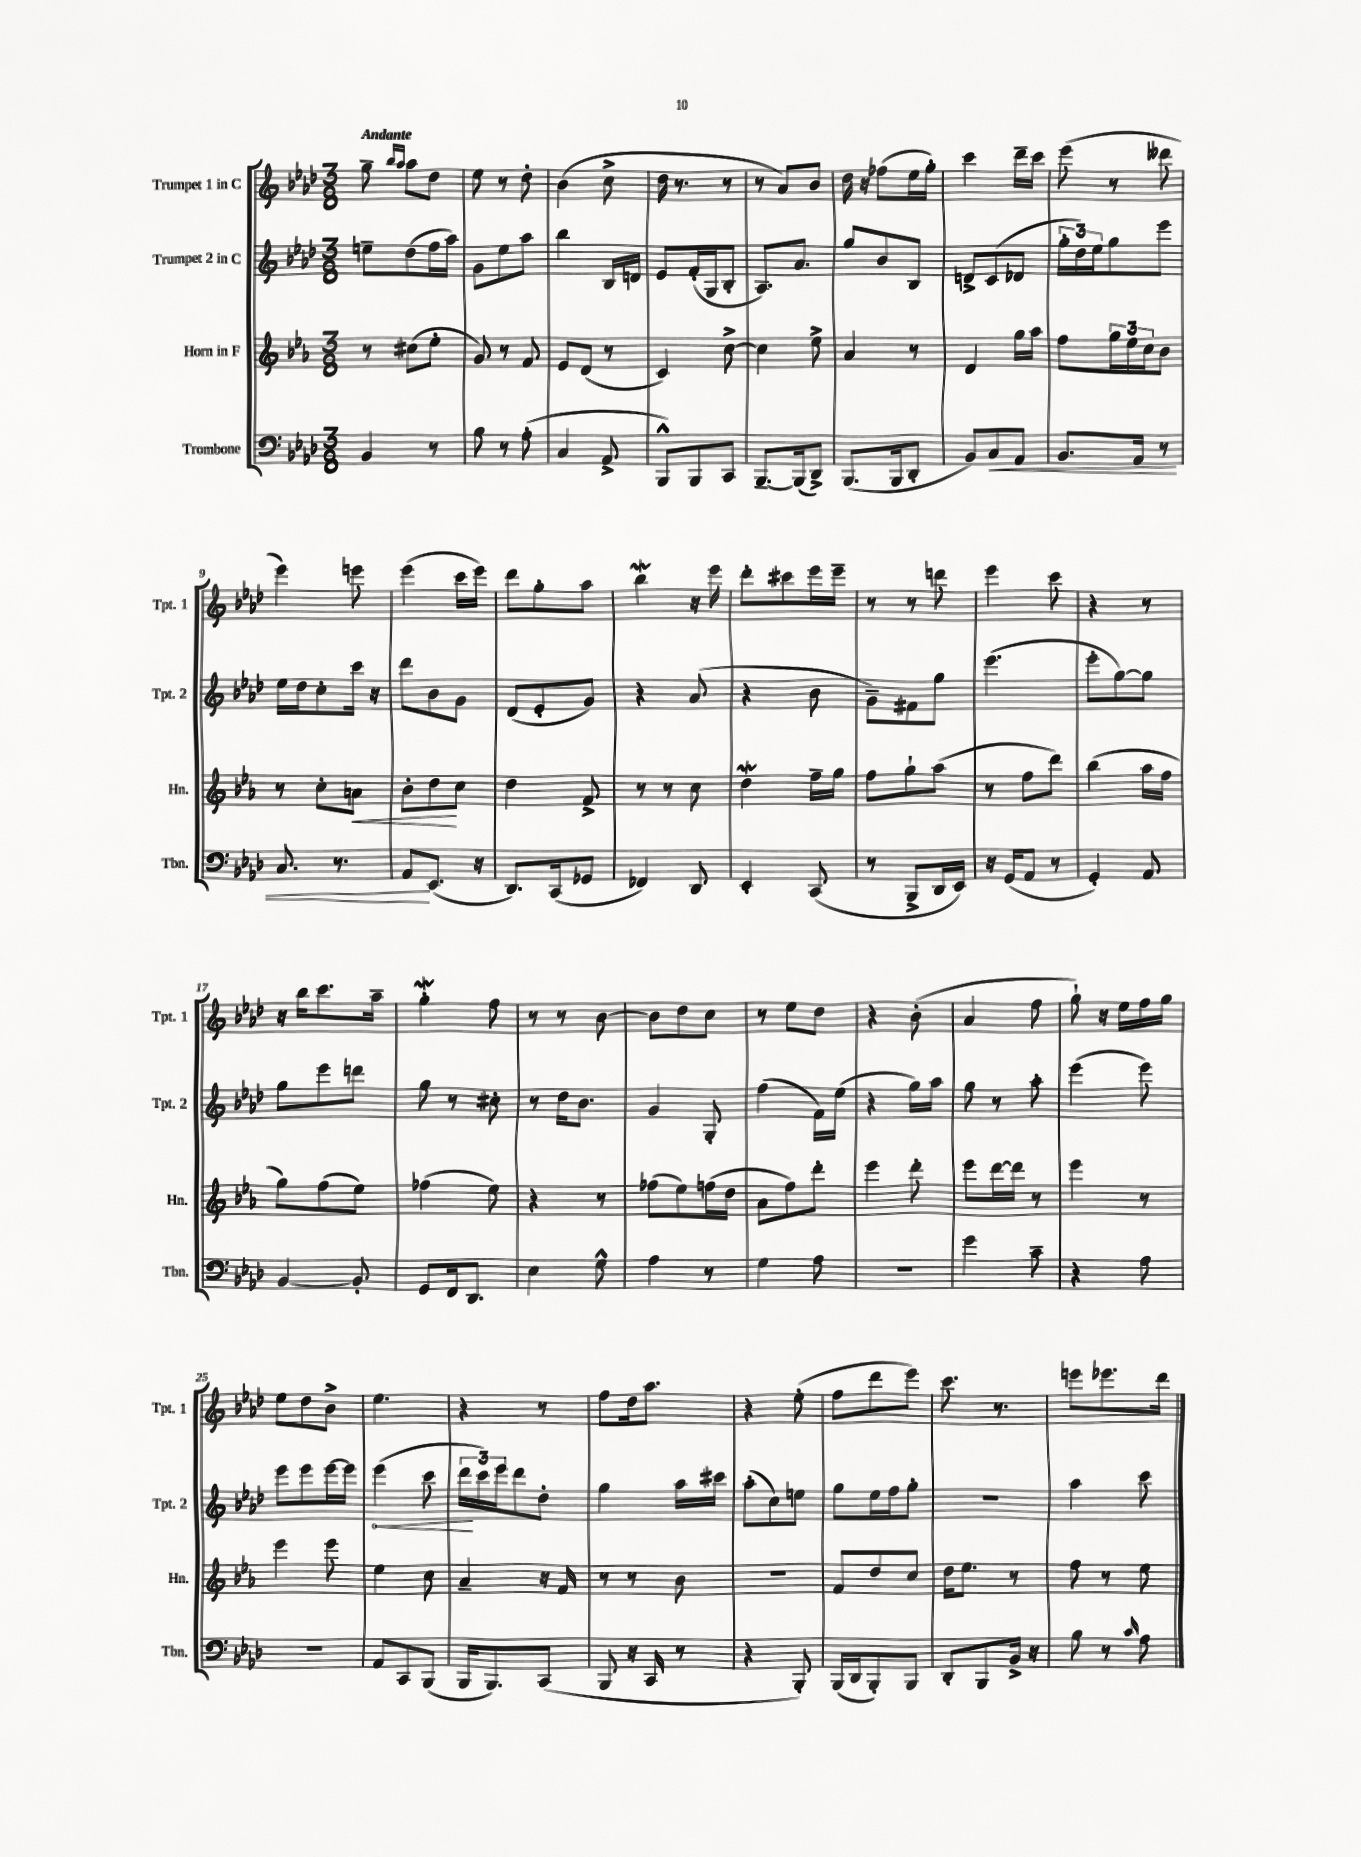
<<
\new StaffGroup <<
\new Staff = "s0" \with { instrumentName = "Trumpet 1 in C" shortInstrumentName = "Tpt. 1" } {
    \clef treble \key aes \major \numericTimeSignature \time 3/8 \tempo "Andante"
    g''8-- \grace { bes''16 aes''16 } aes''8 des''8 |
    ees''8 r8 des''8-. |
    bes'4( c''8-> |
    des''16 r8. r8 |
    r8 aes'8) bes'8 |
    des''16 r16 fes''8( ees''16 g''16-.) |
    c'''4 des'''16-- c'''16 |
    ees'''8( r8 deses'''8 |
    ees'''4) e'''8 |
    ees'''4( c'''16 ees'''16) |
    des'''8 g''8-. aes''8 |
    bes''4\mordent r16 ees'''16 |
    des'''8-. cis'''8 ees'''16 ees'''16-- |
    r8 r8 d'''8 |
    ees'''4 c'''8 |
    r4 r8 |
    r16 bes''16 c'''8. aes''16-- |
    g''4-.\mordent f''8 |
    r8 r8 bes'8~ |
    bes'8 des''8 c''8 |
    r8 ees''8 des''8 |
    r4 bes'8-.( |
    aes'4 f''8 |
    g''8-!) r16 ees''16 f''16 g''16 |
    ees''8 des''8 bes'8-> |
    ees''4. |
    r4 r8 |
    f''8 des''16 aes''8. |
    r4 ees''8-.( |
    f''8 des'''8 ees'''8) |
    c'''8. r8. |
    e'''8 ees'''8. des'''16 \bar "|." |
}
\new Staff = "s1" \with { instrumentName = "Trumpet 2 in C" shortInstrumentName = "Tpt. 2" } {
    \clef treble \key aes \major \numericTimeSignature \time 3/8
    e''8-- des''8( f''16 aes''16) |
    g'8 ees''8 aes''8 |
    bes''4 bes16 d'16 |
    ees'8 f'16-.( g16 bes8-. |
    aes8.) aes'8. |
    g''8 bes'8 bes8 |
    d'8-> c'8( des'8 |
    \tuplet 3/2 { g''16-. des''16) ees''16 } g''8 ees'''8 |
    ees''16 des''16 c''8-. c'''16 r16 |
    des'''8 bes'8 g'8 |
    des'8( ees'8-. g'8) |
    r4 aes'8( |
    r4 bes'8 |
    g'8--) fis'8 g''8 |
    ees'''4.( |
    ees'''8-. g''8~) g''8 |
    g''8 ees'''8 d'''8 |
    g''8 r8 cis''8-. |
    r8 des''16 bes'8. |
    g'4 g8-. |
    f''4( f'16) ees''16( |
    r4 g''16) aes''16 |
    g''8 r8 aes''8-. |
    ees'''4( ees'''8) |
    ees'''8 ees'''8 ees'''16~ ees'''16 |
    \once \override Hairpin.circled-tip = ##t ees'''4\<( c'''8 |
    \tuplet 3/2 { des'''16\! c'''16) ees'''16 } des'''8 des''8-. |
    g''4 aes''16 cis'''16 |
    aes''8-.( c''8) e''8 |
    g''8 ees''16 f''16 g''8-. |
    R4. |
    aes''4 c'''8 \bar "|." |
}
\new Staff = "s2" \with { instrumentName = "Horn in F" shortInstrumentName = "Hn." } {
    \clef treble \key ees \major \numericTimeSignature \time 3/8
    r8 cis''8( ees''8-. |
    g'8) r8 f'8 |
    ees'8 d'8( r8 |
    c'4) c''8~-> |
    c''4 ees''8-> |
    aes'4 r8 |
    d'4 g''16 aes''16 |
    f''8 \tuplet 3/2 { g''16 ees''16 c''16 } bes'8 |
    r8 c''8-. a'8\< |
    bes'8-. d''8\! c''8 |
    d''4 f'8-> |
    r8 r8 c''8 |
    d''4\mordent f''16-- g''16 |
    f''8 g''8-! aes''8( |
    r8 f''8 d'''8) |
    bes''4( aes''16 f''16 |
    g''8) f''8( ees''8) |
    fes''4( ees''8) |
    r4 r8 |
    fes''8( ees''8) f''16( d''16 |
    aes'8 f''8) d'''8-. |
    ees'''4 d'''8-. |
    ees'''8 d'''16~ d'''16 r8 |
    ees'''4 r8 |
    ees'''4 ees'''8 |
    ees''4 c''8 |
    aes'4-- r16 f'16 |
    r8 r8 bes'8 |
    R4. |
    f'8 d''8 c''8 |
    d''16 ees''8. r8 |
    f''8 r8 ees''8 \bar "|." |
}
\new Staff = "s3" \with { instrumentName = "Trombone" shortInstrumentName = "Tbn." } {
    \clef bass \key aes \major \numericTimeSignature \time 3/8
    bes,4 r8 |
    bes8 r8 aes8-.( |
    c4 aes,8-> |
    bes,,8-^) bes,,8 c,8 |
    bes,,8.~-- bes,,16( des,8->) |
    bes,,8.( bes,,16 des,8-. |
    bes,8) c8\< aes,8 |
    bes,8. aes,16 r8 |
    c8. r8. |
    aes,8\! ees,8.( r16 |
    des,8.) c,16( ges,8 |
    fes,4) des,8 |
    ees,4-. c,8( |
    r8 bes,,8-> des,16 ees,16) |
    r16 g,16( aes,8 r8 |
    g,4-.) aes,8 |
    bes,4~ bes,8-. |
    g,8 f,16 des,8. |
    ees4 g8-^ |
    aes4 r8 |
    g4 aes8 |
    R4. |
    g'4 c'8-- |
    r4 aes8 |
    R4. |
    aes,8 c,8 bes,,8( |
    bes,,16 bes,,8.) c,8( |
    bes,,8 r16 c,16 r8 |
    r4 bes,,8-.) |
    bes,,16( des,16 bes,,8-.) bes,,8 |
    des,8-. bes,,8 bes,16-> r16 |
    bes8 r8 \grace { c'16 } aes8 \bar "|." |
}
>>
>>
